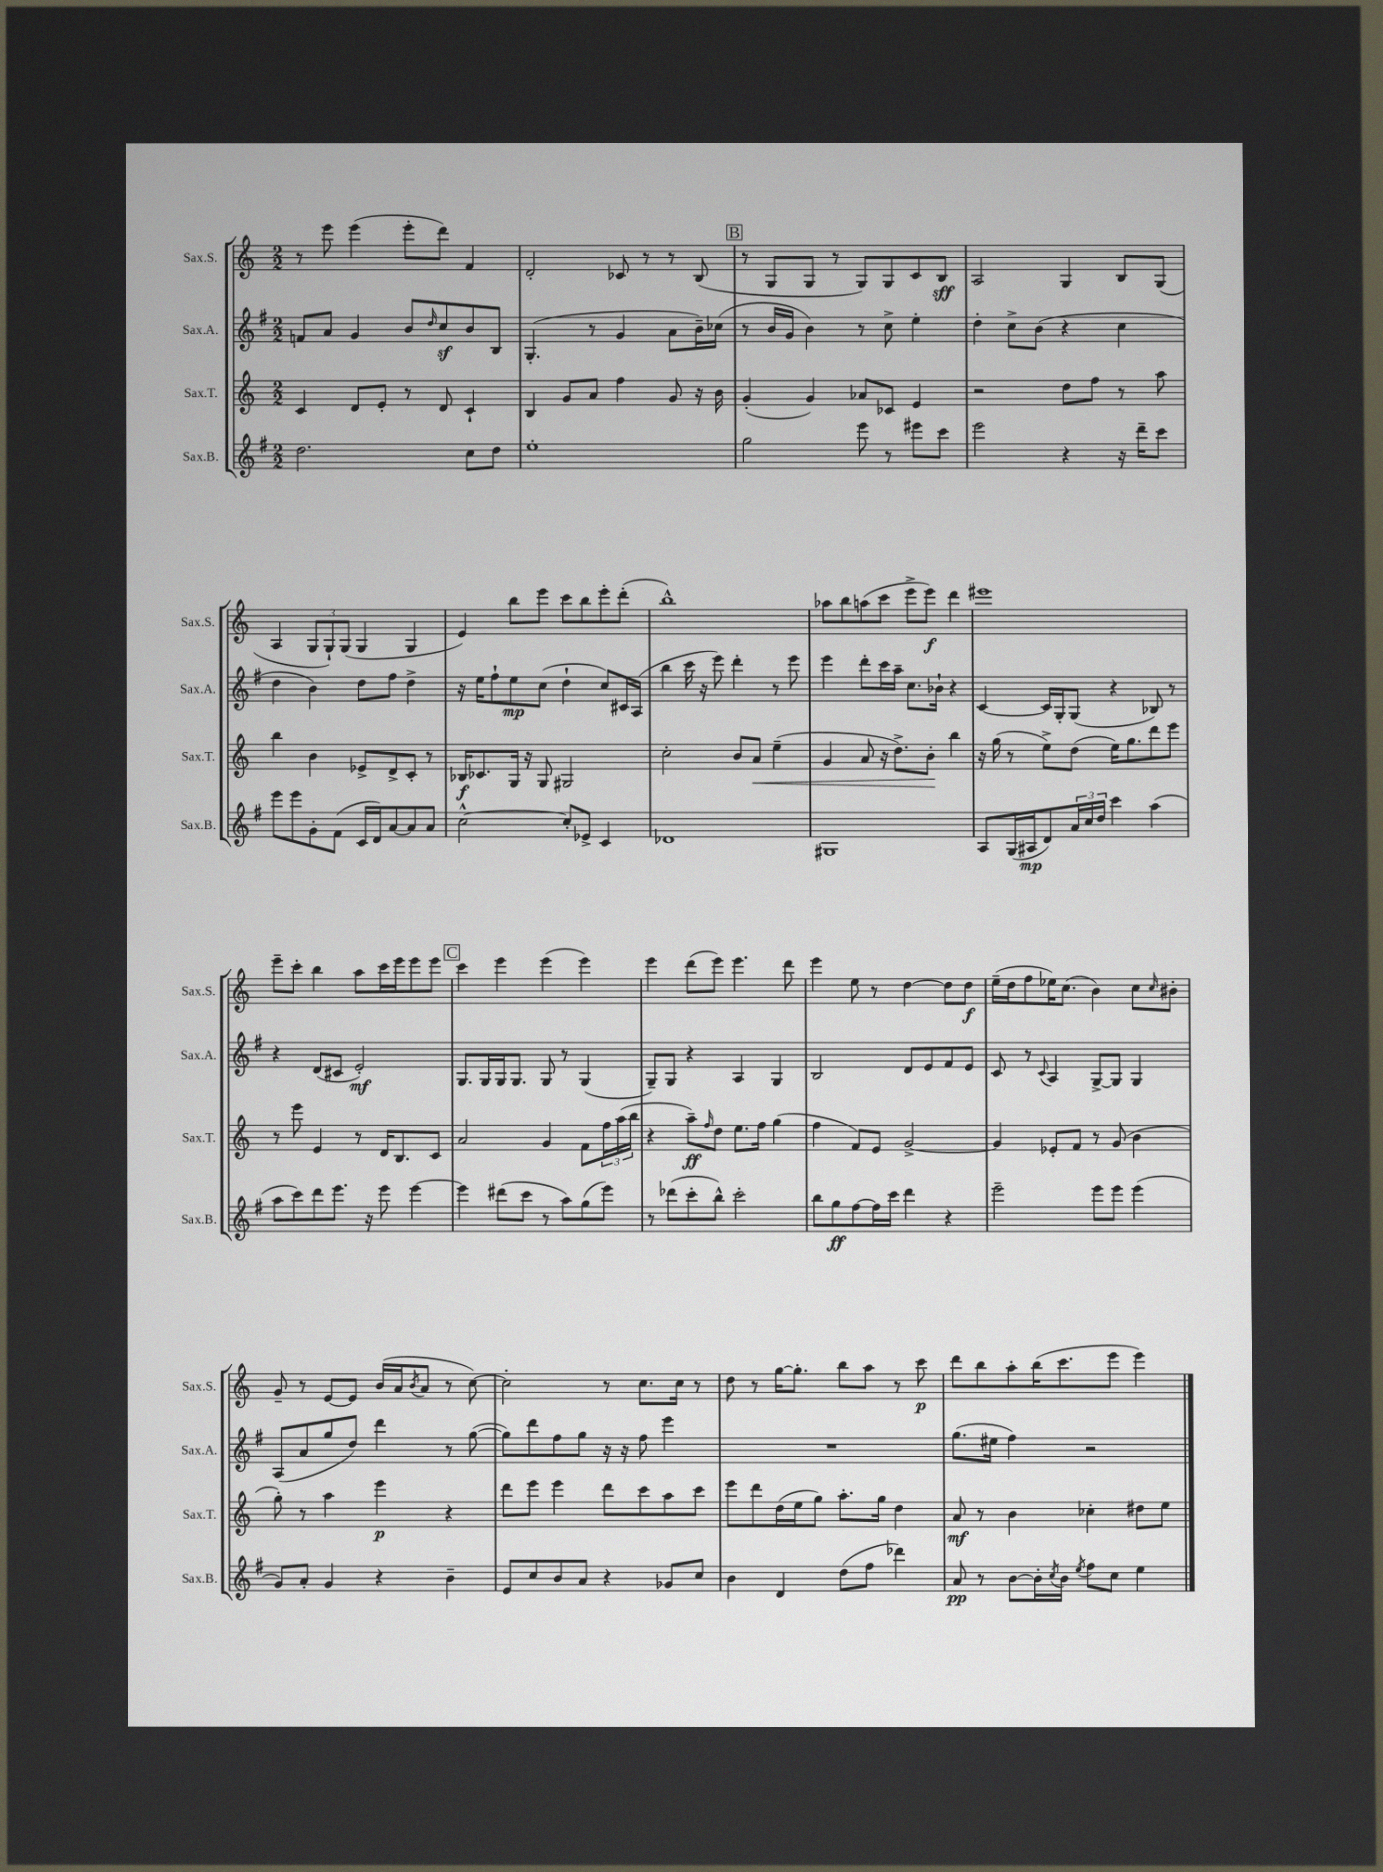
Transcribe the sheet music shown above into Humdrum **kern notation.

**kern	**kern	**kern	**kern
*staff4	*staff3	*staff2	*staff1
*clefG2	*clefG2	*clefG2	*clefG2
*k[f#]	*k[]	*k[f#]	*k[]
*M2/2	*M2/2	*M2/2	*M2/2
2.dd\	4c/	8f/L	8r
.	.	8a/J	8eee\
.	8d/L	4g/	(4eee\
.	8e'/J	.	.
.	8r	8b/L	8eee'\L
.	.	16qqdd/	.
.	8d/	8cc/	8ddd\J)
8cc\L	4c`/	8b/	4f/
8dd\J	.	8B/J	.
=	=	=	=
1ee'	4B/	(4.G'/	2d'/
.	8g/L	.	.
.	8a/J	8r	.
.	4ff\	4g/	8c-/
.	.	.	8r
.	8g/	8a\L	8r
.	16r	16b~\L)	(8B/
.	16b\	(16cc-\JJ	.
=	=	=	=
2gg\	(4g'/	8r	8r
.	.	16b/LL	8G/L
.	.	16g/JJ	.
.	4g/)	4b\)	8G/J
.	.	.	8r
8eee\	8a-/L	8r	8G/L)
8r	8c-/J	8cc^\	8G/
8eee#\L	4e/	4ee'\	8c/
8ccc\J	.	.	8B/J
=	=	=	=
2eee\	2r	4dd'\	2A/
.	.	8cc^\L	.
.	.	(8b\J	.
4r	8dd\L	4r	4G/
.	8ff\J	.	.
16r	8r	4cc\	8B/L
16ddd~\LK	.	.	.
8ccc\J	8aa\	.	(8G/J
=	=	=	=
8eee\L	4bb\	4dd\	4A/
8eee\	.	.	.
8g'\	4b\	4b\)	12G/L
.	.	.	12G`/)
(8f#\J	.	.	.
.	.	.	(12G/J
16c/LL	8e-^/L	8dd\L	4G/
16d/J)	.	.	.
[8a/	8d^/	8ff#\J	.
8a/]	8c'/J	4dd^\	4G/
8a/J	8r	.	.
=	=	=	=
[2cc^^\	16B-/LK	16r	4e/)
.	8.c-/	16ee\LK	.
.	.	8ff#`\	.
.	16G/Jk	8ee\	8bb\L
.	16r	.	.
.	8G/	(8cc\J	8eee\J
8cc'/]L	2G#/	4dd`\	8ccc\L
8e-^/J	.	.	8bb\
4c/	.	8cc/L)	8eee'\
.	.	16c#/L	(8ddd'\J
.	.	(16A/JJ	.
=	=	=	=
1d-	2cc'\	4bb\	1bb^^)
.	.	16ccc\	.
.	.	16r	.
.	.	8eee\)	.
.	8b/L	4ddd'\	.
.	8a/J	.	.
.	(4ee~\	8r	.
.	.	8eee\	.
=	=	=	=
1G#	4g/	4eee\	8aa-\L
.	.	.	8bb\
.	8a/	8ddd'\L	(8aa\
.	16r	16ccc\L	8ccc\J
.	8.dd^\L)	16aa~\JJ	.
.	.	8.cc\L	8eee^\L
.	8b'\J	.	8eee\J)
.	.	16b-`\Jk	.
.	4bb\	4r	4ddd\
=	=	=	=
8A/L	16r	[4c/	1eee#
.	(16gg\	.	.
(16G/L	8r	.	.
16A#/J	.	.	.
8d/)	8ee^\L)	16c/]LL	.
.	.	16G'/J	.
24a/L	(8dd\J	(8G/J	.
24cc/	.	.	.
24dd/JJ	.	.	.
4ccc\	16ee\LK)	4r	.
.	8.gg\	.	.
(4aa\	8ddd\	8B-/)	.
.	8eee\J	8r	.
=	=	=	=
8aa\L	8r	4r	8eee~\L
8ccc\)	8eee\	.	8ccc'\J
8ddd\	4e/	(8d/L	4bb\
8.eee\J	.	8c#/J	.
.	8r	2e'/)	8aa\L
16r	.	.	.
8eee\	16d/LK	.	16ccc\L
.	8.B/	.	16eee\J
[4eee\	.	.	8eee\
.	8c/J	.	8eee\J
=	=	=	=
4eee\]	2a/	8.G/L	4ccc\
.	.	16G/L	.
(8ddd#\L	.	16G/J	4eee\
.	.	8.G/J	.
8ccc\J	.	.	.
8r	4g/	8G/	(4eee\
8aa\L)	.	8r	.
(8gg\	8f\L	(4G/	4eee\)
8eee\J)	24ff\L	.	.
.	(24aa\	.	.
.	24bb\JJ	.	.
=	=	=	=
8r	4r	8G~/L)	4eee\
(8ddd-\L	.	8G/J	.
8ccc'\	8aa~\L)	4r	(8ddd\L
.	16qqff/	.	.
8bb^^\J)	8dd\J	.	8eee\J)
2ccc'\	8.ee\L	4A/	4.eee\
.	16ff\Jk	.	.
.	(4gg\	4G/	.
.	.	.	8ddd\
=	=	=	=
8bb\L	4ff\	2B/	4eee\
8gg\	.	.	.
[8ff#\	8f/L)	.	8ee\
16ff#\]L	8e/J	.	8r
16ccc\JJ	.	.	.
4ddd\	[2g^/	8d/L	[4dd\
.	.	8e/	.
4r	.	8f#/	8dd\]L
.	.	8e/J	8dd\J
=	=	=	=
2eee~\	4g/]	8c/	(16ee~\LL
.	.	.	16dd\J
.	.	8r	8ff\
.	.	8qqc/	.
.	8e-'/L	4A/	16ee-\K)
.	.	.	(8.cc\J
.	8f/J	.	.
8eee\L	8r	[8G^/L	4b\)
8eee\J	(8g/	8G/]J	.
(4eee\	4b\	4G/	8cc\L
.	.	.	16qqcc/
.	.	.	8b#'\J
=	=	=	=
8g/L)	8gg'\)	(8A/L	8g~/
8a'/J	8r	8a/	8r
4g/	4aa\	8gg/	[8e/L
.	.	8dd/J)	8e/]J
4r	4eee\	4ddd\	(16b/LL
.	.	.	16a/J
.	.	.	8qb/
.	.	.	8a/J
4b~\	4r	8r	8r
.	.	([8gg\	[8cc\)
=	=	=	=
8e/L	8ddd\L	8gg\]L)	2cc'\]
8cc/	8eee\J	8ddd\	.
8b/	4eee\	8ff#\	.
8a/J	.	8gg\J	.
4r	8ddd\L	16r	8r
.	.	16r	.
.	8ccc\	8ff#\	8.cc\L
8g-/L	8aa\	4eee\	.
.	.	.	16cc\Jk
8cc/J	8ccc\J	.	8r
=	=	=	=
4b\	8eee\L	1r	8dd\
.	8ddd\	.	8r
4d/	(16dd\L	.	[16gg\LK
.	16ee\J	.	8.gg'\]J
.	8gg\J)	.	.
(8dd\L	8.aa'\L	.	8bb\L
8ff#\J	.	.	8aa\J
.	16gg\Jk	.	.
4ddd-\)	4dd\	.	8r
.	.	.	8ccc\
=	=	=	=
8a/	8a/	(8.gg\L	8ddd\L
8r	8r	.	8bb\
.	.	16ee#\Jk	.
[8b\L	4b\	4ff#\)	8aa'\
16b'\]L	.	.	(16bb\K
8qcc/	.	.	.
16b\JJ	.	.	8.ccc\
8qee/	.	.	.
8ff#\L	4cc-'\	2r	.
8cc\J	.	.	8eee\J
4ee\	8dd#\L	.	4eee\)
.	8ee\J	.	.
==	==	==	==
*-	*-	*-	*-
